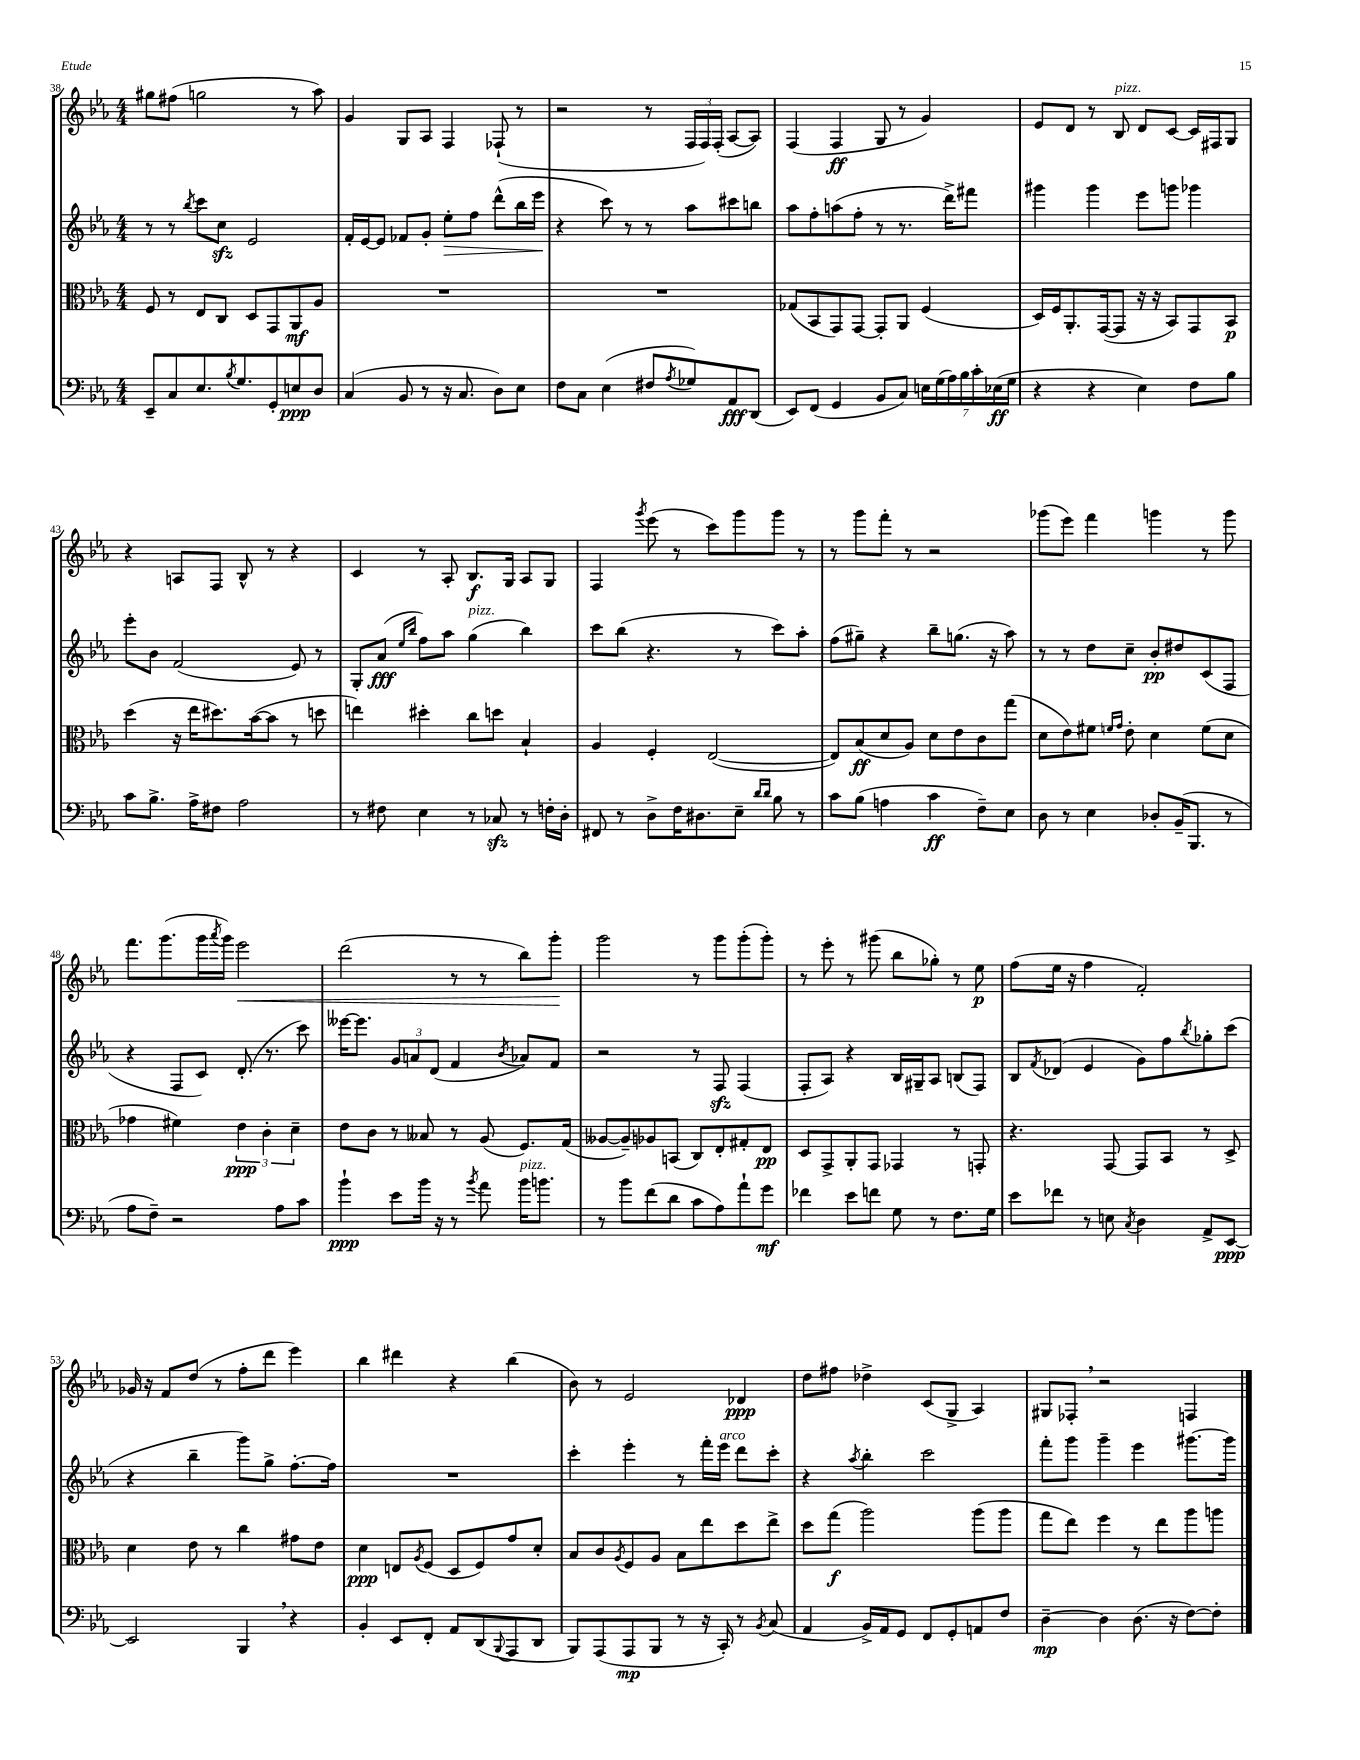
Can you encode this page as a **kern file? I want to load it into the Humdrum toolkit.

**kern	**kern	**kern	**kern
*staff4	*staff3	*staff2	*staff1
*clefF4	*clefC3	*clefG2	*clefG2
*k[b-e-a-]	*k[b-e-a-]	*k[b-e-a-]	*k[b-e-a-]
*M4/4	*M4/4	*M4/4	*M4/4
8EE-~	8F	8r	8gg#
8C	8r	8r	(8ff#
.	.	8qbb-	.
8.E-	8E-	8ccc	2gg
.	8C	8cc	.
8qB-	.	.	.
8.G	.	.	.
.	8D	2e-	.
8GG'	8GG	.	.
8E	8AA-	.	8r
8D	8A-	.	8aa-)
=	=	=	=
(4C	1r	16f'	4g
.	.	[16e-	.
.	.	8e-]	.
8BB-	.	8f-	8G
8r	.	8g'	8A-
16r	.	8ee-'	4F
8.C	.	.	.
.	.	8ff	.
8D)	.	(8ddd^^	(8F-`
8E-	.	16bb-	8r
.	.	16eee-	.
=	=	=	=
8F	1r	4r	2r
8C	.	.	.
(4E-	.	8ccc)	.
.	.	8r	.
8F#	.	8r	8r
8qA-	.	.	.
8G-)	.	8aa-	24F
.	.	.	24F)
.	.	.	(24F'
8AA-	.	8ccc#	[8A-
(8DD	.	8bb	8A-])
=	=	=	=
8EE-)	(8G-	8aa-	(4F
(8FF	8BB-	8ff'	.
4GG	8GG)	(8aa	4F
.	[8GG	8ff'	.
8BB-	8GG']	8r	8G
8C)	8AA-	8.r	8r
28E	(4F	.	4g)
(28G	.	.	.
.	.	16ddd^)	.
28A-)	.	.	.
28B-	.	.	.
.	.	8fff#	.
28c'	.	.	.
(28E-	.	.	.
28G	.	.	.
=	=	=	=
4r	16D)	4ggg#	8e-
.	16F	.	.
.	8.AA-'	.	8d
4r	.	4ggg#	8r
.	([16GG	.	.
.	8GG]	.	8B-
4E-)	16r	8eee-	8d
.	16r	.	.
.	8BB-)	8ggg	[8c
8F	8GG	4ggg-	16c]
.	.	.	16F#
8B-	8BB-	.	8G
=	=	=	=
8c	(4dd	8eee-'	4r
8.B-^	.	8b-	.
.	16r	(2f	8A
16A-^	16ee-	.	.
8F#	8.dd#)	.	8F
2A-	.	.	8B-^^
.	([16b-	.	.
.	8b-]	.	8r
.	8r	8e-)	4r
.	8dd	8r	.
=	=	=	=
8r	4ee)	8G'	4c
8F#	.	(8a-	.
.	.	16qqee-	.
.	.	16qqbb-	.
4E-	4dd#'	8ff)	8r
.	.	8aa-	8A-'
8r	8cc	(4gg	8.B-
8C-	8dd	.	.
.	.	.	16G
8r	4B-`	4bb-)	8A-
16F'	.	.	8G
16D'	.	.	.
=	=	=	=
8FF#	4A-	8ccc	4F
8r	.	(8bb-	.
.	.	.	8qggg
8D^	4F'	4.r	(8eee-
16F	.	.	8r
8.D#	.	.	.
.	([2E-	.	8ccc)
8E-~	.	8r	8ggg
16qqd	.	.	.
16qqd	.	.	.
8B-	.	8ccc)	8ggg
8r	.	8aa-'	8r
=	=	=	=
8c	8E-])	(8ff	8r
(8B-	(8B-	8gg#~)	8ggg
4A	8d	4r	8fff'
.	8A-)	.	8r
4c	8d	8bb-~	2r
.	8e-	(8.gg	.
8F~)	8c	.	.
.	.	16r	.
8E-	(8gg	8aa-)	.
=	=	=	=
8D	8d	8r	(8ggg-
8r	8e-)	8r	8eee-)
4E-	8f#	8dd	4fff
.	16qqf	.	.
.	16qqg	.	.
.	8e-'	8cc~	.
8D-'	4d	8b-'	4ggg
(16BB-~	.	8dd#	.
8.BBB-	.	.	.
.	(8f	(8c	8r
8r	8d	8F	8ggg
=	=	=	=
8A-	4g-	4r	8.fff
8F~)	.	.	.
.	.	.	(8.ggg
2r	4f#)	8F	.
.	.	8c)	16ggg
.	.	.	8qaaa-
.	.	.	16ggg)
.	6e-	(8.d'	2eee-
.	6c'	.	.
.	.	8.r	.
8A-	.	.	.
.	6d~	.	.
8c	.	8ccc)	.
=	=	=	=
4b-`	8e-	[16eee--	(2ddd
.	.	8.eee--]	.
.	8c	.	.
8e-	8r	12g	.
.	.	12a	.
16b-	8B--	.	.
.	.	(12d	.
16r	.	.	.
8r	8r	4f	8r
8qb-	.	.	.
8a-	(8A-	.	8r
.	.	8qb-	.
16b-	8.F)	8a-)	8bb-)
8.b	.	.	.
.	.	8f	8ggg'
.	(16G	.	.
=	=	=	=
8r	[8A--	2r	2ggg
8b-	8A--~])	.	.
(8f	8A-	.	.
8d	(8BB	.	.
8c	8C)	8r	8r
8A-)	8E-'	8F	8ggg
8a-`	8G#'	(4F	(8ggg'
8g	8E-	.	8ggg')
=	=	=	=
4f-	8D	8F'	8r
.	8GG^	8A-)	8eee-'
8e-	8AA-'	4r	8r
8f	8GG	.	(8ggg#
8G	4GG-	16B-	8bb-
.	.	16G#~	.
8r	.	8A-	8gg-')
8.F	8r	(8B	8r
.	8GG'	8F)	8ee-
16G	.	.	.
=	=	=	=
8e-	4.r	8B-	(8ff
.	.	8qf	.
8f-	.	(8d-	16ee-
.	.	.	16r
8r	.	4e-	4ff
8E	[8GG	.	.
8qC	.	.	.
4D	8GG]	8g)	2f')
.	8BB-	8ff	.
.	.	8qbb-	.
8AA-^	8r	8gg-'	.
[8EE-	8D^	(8ccc	.
=	=	=	=
2EE-]	4d	4r	16g-
.	.	.	16r
.	.	.	8f
.	8e-	4bb-~	(8dd
.	8r	.	8r
4BBB-	4cc	8ggg)	8ff'
.	.	8gg^	8ddd
4r	8g#	[8.ff'	4eee-)
.	8e-	.	.
.	.	16ff]	.
=	=	=	=
4BB-'	4d	1r	4bb-
8EE-	8E	.	4ddd#
.	8qA-	.	.
8FF'	(8F	.	.
8AA-	8D	.	4r
(8DD	8F)	.	.
8qqBBB-	.	.	.
8AAA-	8g	.	(4bb-
8DD	8d'	.	.
=	=	=	=
8BBB-)	8B-	4ccc'	8b-)
(8AAA-	8c	.	8r
.	8qA-	.	.
8AAA-	8F	4eee-'	2e-
8BBB-	8A-	.	.
8r	8B-	8r	.
16r	8ee-	16fff'	.
16CC')	.	16eee-	.
8r	8dd	8ddd	4d-
8qBB-	.	.	.
(8C	8ee-^	8ccc'	.
=	=	=	=
4AA-	8dd	4r	8dd
.	(8gg	.	8ff#
.	.	8qaa-	.
16BB-^)	2aa-)	4bb-'	4dd-^
16AA-	.	.	.
8GG	.	.	.
8FF	.	2ccc	(8c
8GG'	.	.	8G^
8AA	(8aa-	.	4A-)
8F	8aa-	.	.
=	=	=	=
[4D~	8gg	8fff'	8G#
.	8ee-)	8ggg	8F-'
4D]	4ff	4ggg~	2r
(8.D	8r	4eee-	.
.	8ee-	.	.
16r	.	.	.
[8F)	8aa-	[8.ggg#	4F
8F']	8aa	.	.
.	.	16ggg#]	.
==	==	==	==
*-	*-	*-	*-
